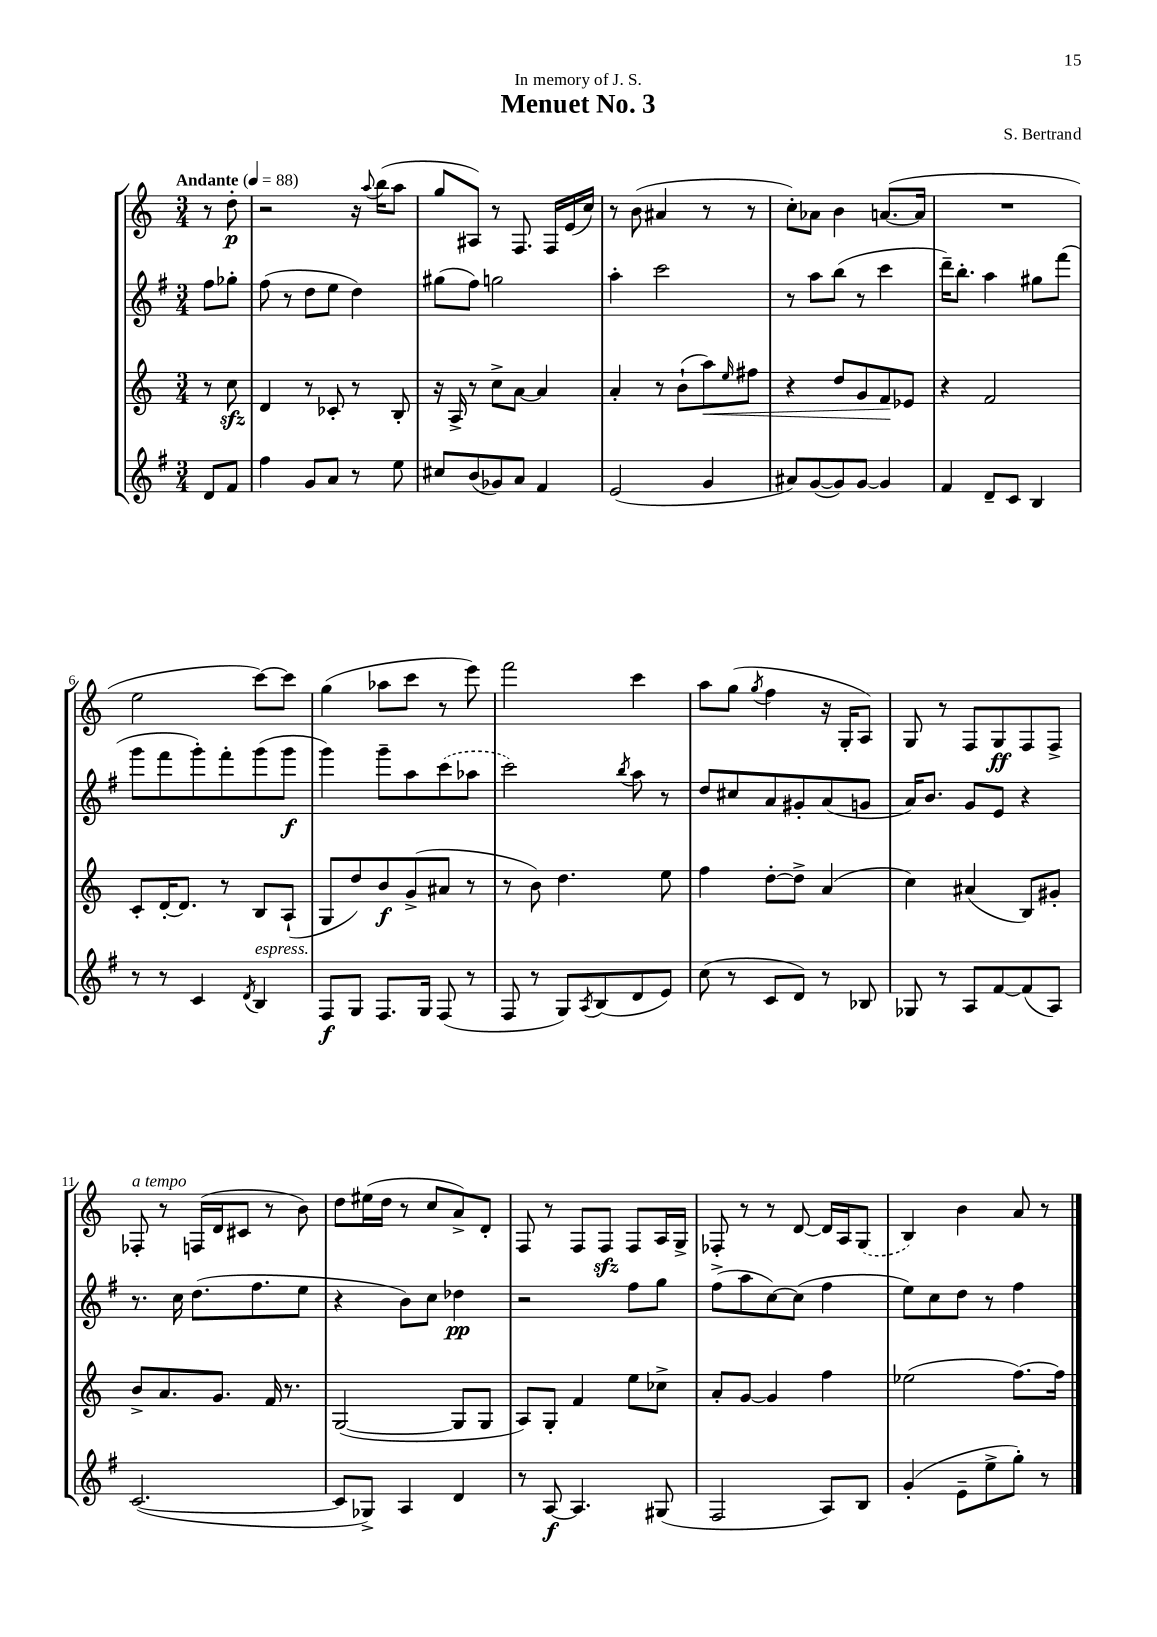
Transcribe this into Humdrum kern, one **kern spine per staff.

**kern	**dynam	**kern	**dynam	**kern	**dynam	**kern	**dynam
*part4	*part4	*part3	*part3	*part2	*part2	*part1	*part1
*staff4	*staff4	*staff3	*staff3	*staff2	*staff2	*staff1	*staff1
*clefG2	*	*clefG2	*	*clefG2	*	*clefG2	*
*k[f#]	*	*k[]	*	*k[f#]	*	*k[]	*
*M3/4	*	*M3/4	*	*M3/4	*	*M3/4	*
*MM88	*	*MM88	*	*MM88	*	*MM88	*
=	=	=	=	=	=	=	=
!	!	!	!	!	!	!LO:TX:a:B:t=Andante	!
8d/L	.	8r	.	8ff#\L	.	8r	.
8f#/J	.	8cczz\	.	8gg-X'\J	.	8dd'\	p
=1	=1	=1	=1	=1	=1	=1	=1
4ff#\	.	4d/	.	(8ff#\	.	2r	.
.	.	.	.	8r	.	.	.
8g/L	.	8r	.	8dd\L	.	.	.
8a/J	.	8c-X'/	.	8ee\J	.	.	.
8r	.	8r	.	4dd\)	.	16r	.
.	.	.	.	.	.	8qqaa/	.
.	.	.	.	.	.	(16bb\KL	.
8ee\	.	8B'/	.	.	.	8aa\J	.
=2	=2	=2	=2	=2	=2	=2	=2
8cc#X/L	.	16r	.	(8gg#X\L	.	8gg/L	.
.	.	16A^/	.	.	.	.	.
(8b/	.	8r	.	8ff#\J)	.	8A#X/J)	.
8g-X/)	.	8cc^\L	.	2ggn\	.	8r	.
8a/J	.	[8a\J	.	.	.	8.F/	.
4f#/	.	4a/]	.	.	.	.	.
.	.	.	.	.	.	16F/LL	.
.	.	.	.	.	.	(16e/	.
.	.	.	.	.	.	16cc/JJ)	.
=3	=3	=3	=3	=3	=3	=3	=3
(2e/	.	4a'/	.	4aa'\	.	8r	.
.	.	.	.	.	.	(8b\	.
.	.	8r	.	2ccc\	.	4a#X/	.
.	.	(8b`\L	.	.	.	.	.
!	!	!	!LO:HP:b	!	!	!	!
4g/	.	8aa\)	<	.	.	8r	.
.	.	16qqee/	.	.	.	.	.
.	.	8ff#X\J	.	.	.	8r	.
=4	=4	=4	=4	=4	=4	=4	=4
8a#X/L)	.	4r	.	8r	.	8cc'\L)	.
([8g/	.	.	.	8aa\L	.	8a-X\J	.
8g/])	.	8dd/L	.	(8bb\J	.	4b\	.
[8g/J	.	8g/	.	8r	.	.	.
4g/]	.	8f/	.	4ccc\	.	([8.an/L	.
.	.	8e-X/J	[	.	.	.	.
.	.	.	.	.	.	16a/Jk]	.
=5	=5	=5	=5	=5	=5	=5	=5
4f#/	.	4r	.	16ddd~\KL)	.	2.r	.
.	.	.	.	8.bb'\J	.	.	.
8d~/L	.	2f/	.	4aa\	.	.	.
8c/J	.	.	.	.	.	.	.
4B/	.	.	.	8gg#X\L	.	.	.
.	.	.	.	(8fff#\J	.	.	.
!!LO:LB:g=z
=6	=6	=6	=6	=6	=6	=6	=6
8r	.	8c'/L	.	8ggg\L	.	2ee\	.
8r	.	[16d'/K	.	8fff#\	.	.	.
.	.	8.d/J]	.	.	.	.	.
4c/	.	.	.	8ggg'\)	.	.	.
.	.	8r	.	8fff#'\	.	.	.
8qd/	.	.	.	.	.	.	.
!LO:TX:a:i:t=espress.	!	!	!	!	!	!	!
4B/	.	8B/L	.	(8ggg\	.	[8ccc\L)	.
.	.	(8A`/J	.	8ggg\J	f	8ccc\J]	.
=7	=7	=7	=7	=7	=7	=7	=7
8F#/L	f	8G/L	.	4ggg\)	.	(4gg\	.
8G/J	.	8dd/)	.	.	.	.	.
8.F#/L	.	8b/	f	8ggg~\L	.	8aa-X\L	.
.	.	(8g^/	.	8aa\	.	8ccc\J	.
16G/Jk	.	.	.	.	.	.	.
(8F#/	.	8a#X/J	.	(8ccc\	.	8r	.
8r	.	8r	.	8aa-X\J	.	8eee\)	.
=8	=8	=8	=8	=8	=8	=8	=8
8F#/	.	8r	.	2ccc\)	.	2fff\	.
8r	.	8b\)	.	.	.	.	.
8G/L)	.	4.dd\	.	.	.	.	.
8qA/	.	.	.	.	.	.	.
(8B/	.	.	.	.	.	.	.
.	.	.	.	8qbb/	.	.	.
8d/	.	.	.	8aa\	.	4ccc\	.
8e/J)	.	8ee\	.	8r	.	.	.
=9	=9	=9	=9	=9	=9	=9	=9
(8cc\	.	4ff\	.	8dd/L	.	8aa\L	.
8r	.	.	.	8cc#X/	.	(8gg\J	.
.	.	.	.	.	.	8qgg/	.
8c/L	.	[8dd'\L	.	8a/	.	4ff\	.
8d/J)	.	8dd^\J]	.	8g#X'/	.	.	.
8r	.	(4a/	.	(8a/	.	16r	.
.	.	.	.	.	.	16G'/KL	.
8B-X/	.	.	.	8gn/J	.	8A/J)	.
=10	=10	=10	=10	=10	=10	=10	=10
8G-X/	.	4cc\)	.	16a/KL)	.	8G/	.
.	.	.	.	8.b/J	.	.	.
8r	.	.	.	.	.	8r	.
8A/L	.	(4a#X/	.	8g/L	.	8F/L	.
[8f#/	.	.	.	8e/J	.	8G/	ff
(8f#/]	.	8B/L)	.	4r	.	8F/	.
8A/J)	.	8g#X'/J	.	.	.	8F^/J	.
!!LO:LB:g=z
=11	=11	=11	=11	=11	=11	=11	=11
!	!	!	!	!	!	!LO:TX:a:i:t=a tempo	!
([2.c/	.	8b^/L	.	8.r	.	8F-X'/	.
.	.	8.a/	.	.	.	8r	.
.	.	.	.	16cc\	.	.	.
.	.	.	.	(8.dd\L	.	(16Fn/LL	.
.	.	8.g/J	.	.	.	16d/J	.
.	.	.	.	.	.	8c#X/J	.
.	.	.	.	8.ff#\	.	.	.
.	.	16f/	.	.	.	8r	.
.	.	8.r	.	.	.	.	.
.	.	.	.	8ee\J	.	8b\)	.
=12	=12	=12	=12	=12	=12	=12	=12
8c/L]	.	([2G/	.	4r	.	8dd\L	.
8G-X^/J)	.	.	.	.	.	(16ee#X\L	.
.	.	.	.	.	.	16dd\JJ	.
4A/	.	.	.	8b\L)	.	8r	.
.	.	.	.	8cc\J	.	8cc/L	.
4d/	.	8G/L]	.	4dd-X\	pp	8a^/)	.
.	.	8G/J	.	.	.	8d'/J	.
=13	=13	=13	=13	=13	=13	=13	=13
8r	.	8A/L)	.	2r	.	8F/	.
[8A/	f	8G'/J	.	.	.	8r	.
4.A/]	.	4f/	.	.	.	8F/L	.
.	.	.	.	.	.	8Fzz/J	.
.	.	8ee\L	.	8ff#\L	.	8F/L	.
(8G#X/	.	8cc-X^\J	.	8gg\J	.	16A/L	.
.	.	.	.	.	.	16G^/JJ	.
=14	=14	=14	=14	=14	=14	=14	=14
2F#/	.	8a'/L	.	(8ff#^\L	.	8F-X'/	.
.	.	[8g/J	.	8aa\	.	8r	.
.	.	4g/]	.	[8cc\)	.	8r	.
.	.	.	.	(8cc\J]	.	[8d/	.
8A/L)	.	4ff\	.	4ff#\	.	16d/LL]	.
.	.	.	.	.	.	16A/J	.
8B/J	.	.	.	.	.	(8G/J	.
=15	=15	=15	=15	=15	=15	=15	=15
(4g'/	.	(2ee-X\	.	8ee\L)	.	4B/)	.
.	.	.	.	8cc\	.	.	.
8e~\L	.	.	.	8dd\J	.	4b\	.
8ee^\	.	.	.	8r	.	.	.
8gg'\J)	.	[8.ff\L)	.	4ff#\	.	8a/	.
8r	.	.	.	.	.	8r	.
.	.	16ff\Jk]	.	.	.	.	.
==	==	==	==	==	==	==	==
*-	*-	*-	*-	*-	*-	*-	*-
